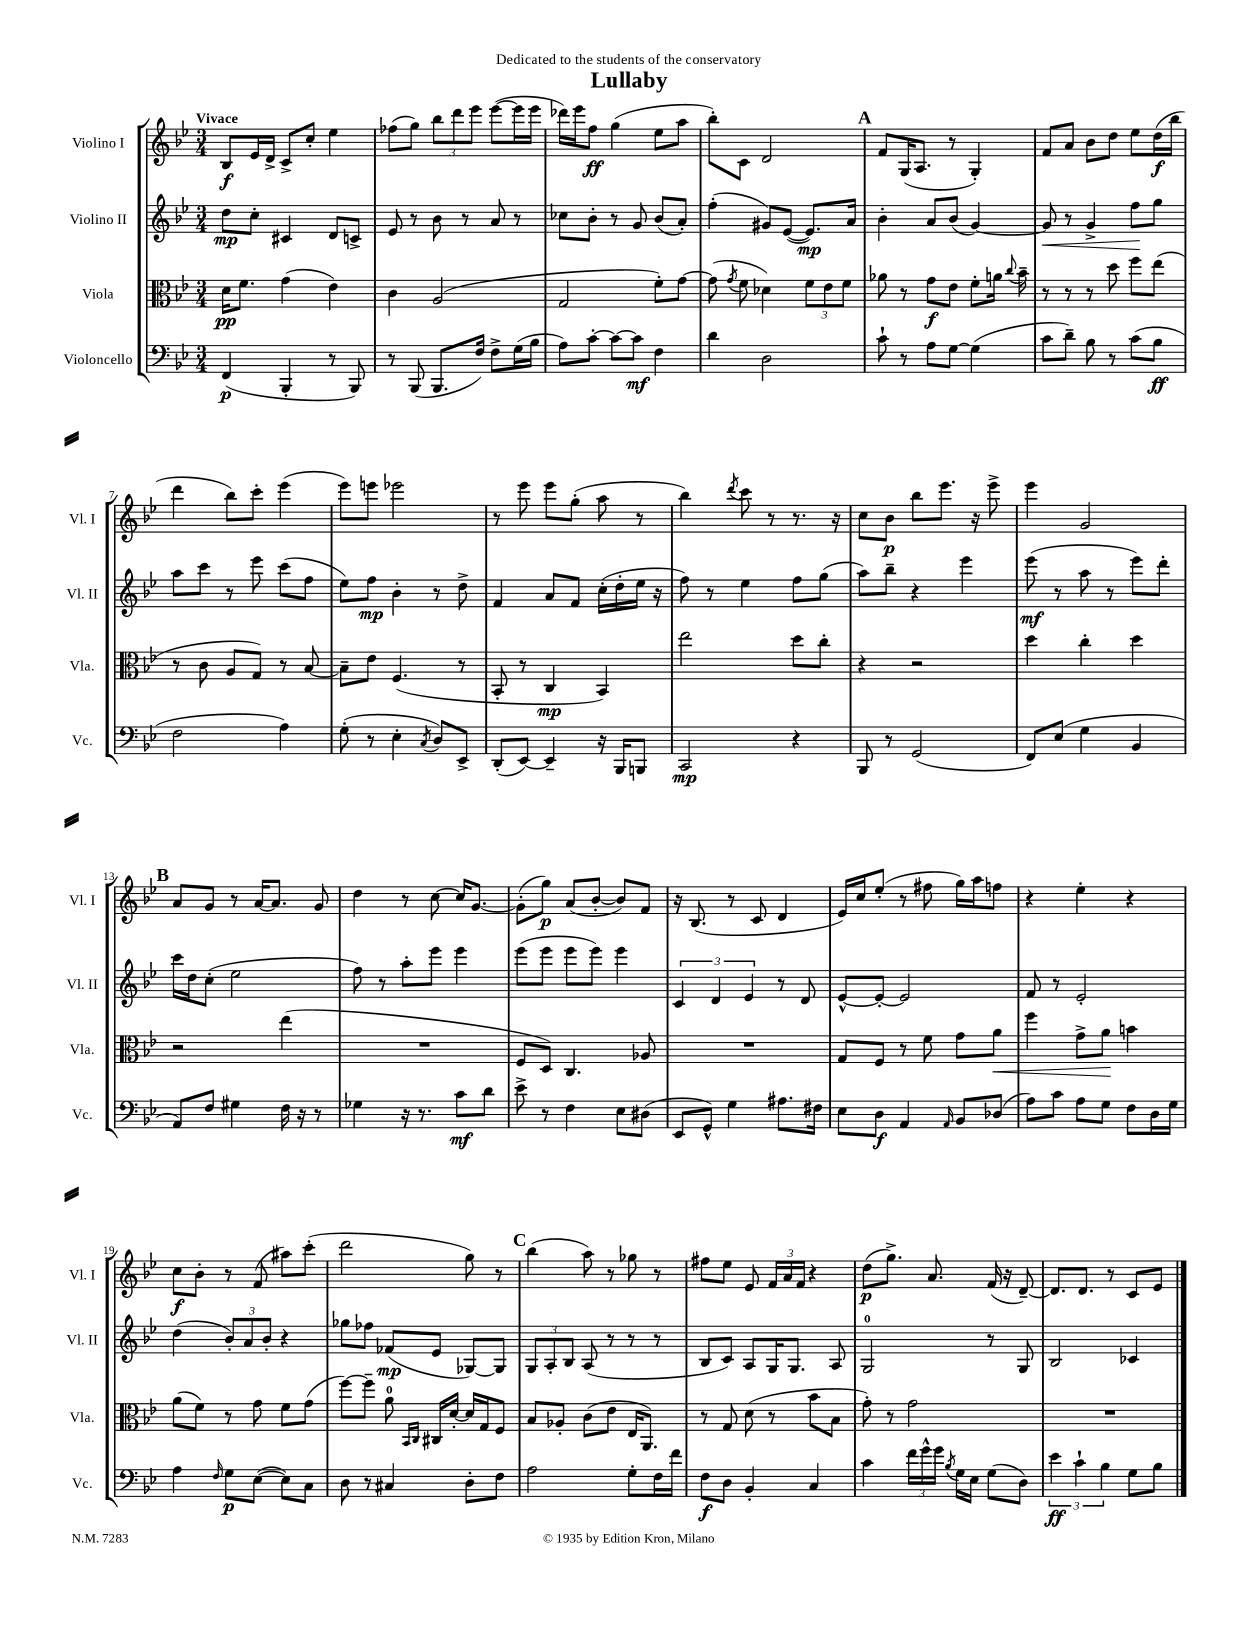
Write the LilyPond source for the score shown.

\header { title = "Lullaby" dedication = "Dedicated to the students of the conservatory" }
<<
\new StaffGroup <<
\new Staff = "s0" \with { instrumentName = "Violino I" shortInstrumentName = "Vl. I" } {
    \clef treble \key bes \major \numericTimeSignature \time 3/4 \tempo "Vivace"
    \autoBeamOff bes8[\f ees'16 d'16]-> c'8[-> c''8]-. ees''4 |
    fes''8[( g''8]) \tuplet 3/2 { bes''8[ d'''8 ees'''8] } ees'''8[~( ees'''16 ees'''16] |
    des'''16[) ees'''16 f''8]\ff g''4( ees''8[ a''8] |
    bes''8[-.) c'8] d'2 |
    \mark \markup { \bold "A" } f'8[ g16( a8.] r8 g4-.) |
    f'8[ a'8] bes'8[ d''8] ees''8[ d''16\f( bes''16] |
    d'''4 bes''8[) c'''8]-. ees'''4( |
    ees'''8[) e'''8] ees'''2 |
    r8 ees'''8 ees'''8[ g''8]-.( a''8 r8 |
    bes''4) \acciaccatura { d'''8 } c'''8 r8 r8. r16 |
    c''8[ bes'8]\p bes''8[ ees'''8.] r16 ees'''8-> |
    ees'''4 g'2 |
    \mark \markup { \bold "B" } a'8[ g'8] r8 a'16[~ a'8.] g'8 |
    d''4 r8 c''8~ c''16[ g'8.]~ |
    g'8[-.( g''8]\p) a'8[( bes'8]~-. bes'8[) f'8] |
    r16 bes8.( r8 c'8 d'4 |
    ees'16[) c''16 ees''8]-.( r8 fis''8 g''16[) a''16 f''8] |
    r4 ees''4-. r4 |
    c''8[\f bes'8]-. r8 f'8( ais''8[) c'''8]-.( |
    d'''2 g''8) r8 |
    \mark \markup { \bold "C" } bes''4( a''8) r8 ges''8 r8 |
    fis''8[ ees''8] ees'8 \tuplet 3/2 { f'16[ a'16 f'16] } r4 |
    d''8[\p( g''8.]->) a'8. f'16( r16 d'8~--) |
    d'8.[ d'8.] r8 c'8[ ees'8] \bar "|." |
}
\new Staff = "s1" \with { instrumentName = "Violino II" shortInstrumentName = "Vl. II" } {
    \clef treble \key bes \major \numericTimeSignature \time 3/4
    \autoBeamOff d''8[\mp c''8]-. cis'4 d'8[ c'8]-> |
    ees'8 r8 bes'8 r8 a'8 r8 |
    ces''8[ bes'8]-. r8 g'8 bes'8[( a'8]-.) |
    f''4-.( gis'8[) ees'8]~( ees'8.[\mp) a'16] |
    \mark \markup { \bold "A" } bes'4-. a'8[ bes'8]( g'4~) |
    g'8\< r8 g'4-> f''8[\! g''8] |
    a''8[ c'''8] r8 ees'''8 c'''8[( f''8] |
    ees''8[) f''8]\mp bes'4-. r8 d''8-> |
    f'4 a'8[ f'8] c''16[-.( d''16-. ees''16] r16 |
    f''8) r8 ees''4 f''8[ g''8]( |
    a''8[) bes''8]-- r4 ees'''4 |
    ees'''8\mf( r8 a''8 r8 ees'''8[) d'''8]-. |
    \mark \markup { \bold "B" } c'''16[ d''16 c''8]-.( ees''2 |
    f''8) r8 a''8[-. ees'''8] ees'''4 |
    ees'''8[( ees'''8] ees'''8[ ees'''8]) ees'''4 |
    \tuplet 3/2 { c'4 d'4 ees'4 } r8 d'8 |
    ees'8[~-^ ees'8]~-. ees'2 |
    f'8 r8 ees'2-. |
    d''4( \tuplet 3/2 { bes'8[-.) a'8 bes'8]-. } r4 |
    ges''8[ fes''8] fes'8[\mp( ees'8] ges8[~) ges8] |
    \mark \markup { \bold "C" } \tuplet 3/2 { g8[ a8-. bes8] } a8( r8 r8 r8 |
    bes8[ c'8]) a8[ g16 g8.] a8 |
    g2-0 r8 g8 |
    bes2 ces'4 \bar "|." |
}
\new Staff = "s2" \with { instrumentName = "Viola" shortInstrumentName = "Vla." } {
    \clef alto \key bes \major \numericTimeSignature \time 3/4
    \autoBeamOff d'16[\pp f'8.] g'4( ees'4) |
    c'4 a2( |
    g2 f'8[-.) g'8]~ |
    g'8( \acciaccatura { g'8 } f'8 des'4) \tuplet 3/2 { f'8[ ees'8 f'8] } |
    \mark \markup { \bold "A" } aes'8 r8 g'8[\f ees'8] f'8[-. a'16] \appoggiatura { c''8 } bes'16-- |
    r8 r8 r8 d''8 f''8[ ees''8]( |
    r8 c'8 a8[ g8]) r8 bes8~ |
    bes8[-- ees'8] f4.( r8 |
    bes,8-. r8 c4\mp bes,4) |
    ees''2 d''8[ c''8]-. |
    r4 r2 |
    d''4 c''4-. d''4 |
    \mark \markup { \bold "B" } r2 ees''4( |
    R2. |
    f8[ d8]) c4. aes8 |
    R2. |
    g8[ f8] r8 f'8 g'8[ a'8]\< |
    f''4 g'8[-> a'8]\! b'4 |
    a'8[( f'8]) r8 g'8 f'8[ g'8]( |
    f''8[~) f''8]-- a'8-0 \grace { bes,16[ c16] } cis16[ d'16]~-. d'16[ g16 f8] |
    \mark \markup { \bold "C" } bes8[ aes8]-. c'8[( ees'8] ees16[ a,8.]) |
    r8 g8 d'8( r8 bes'8[ bes8] |
    g'8-.) r8 g'2 |
    R2. \bar "|." |
}
\new Staff = "s3" \with { instrumentName = "Violoncello" shortInstrumentName = "Vc." } {
    \clef bass \key bes \major \numericTimeSignature \time 3/4
    \autoBeamOff f,4\p( bes,,4-. r8 bes,,8) |
    r8 bes,,8( bes,,8.[ f16]) f8[-> g16( bes16] |
    a8[) c'8]~-. c'8[~ c'8]\mf f4 |
    d'4 d2 |
    \mark \markup { \bold "A" } c'8-! r8 a8[ g8]~ g4( |
    c'8[ d'8]--) bes8 r8 c'8[( bes8]\ff |
    f2 a4) |
    g8-.( r8 ees4-. \acciaccatura { c8 } d8[) ees,8]-> |
    d,8[-.( ees,8]~) ees,4-- r16 bes,,16[ b,,8] |
    c,2\mp r4 |
    bes,,8 r8 g,2( |
    f,8[) ees8]( g4 bes,4 |
    \mark \markup { \bold "B" } a,8[) f8] gis4 f16 r16 r8 |
    ges4 r16 r8. c'8[\mf d'8] |
    ees'8-> r8 f4 ees8[ dis8]( |
    ees,8[ g,8]-^) g4 ais8.[ fis16] |
    ees8[ d8]\f a,4 \grace { a,16 } bes,8[ des8]( |
    a8[) c'8] a8[ g8] f8[ d16 g16] |
    a4 \grace { f16 } g8[\p ees8]~( ees8[) c8] |
    d8 r8 cis4 d8[-. f8] |
    \mark \markup { \bold "C" } a2 g8[-. f16 f'16] |
    f8[\f d8] bes,4-. c4 |
    c'4 \tuplet 3/2 { f'16[ g'16-^ g'16] } \acciaccatura { bes8 } g16[ ees16] g8[( d8]) |
    \tuplet 3/2 { ees'4\ff c'4-! bes4 } g8[ bes8] \bar "|." |
}
>>
>>
